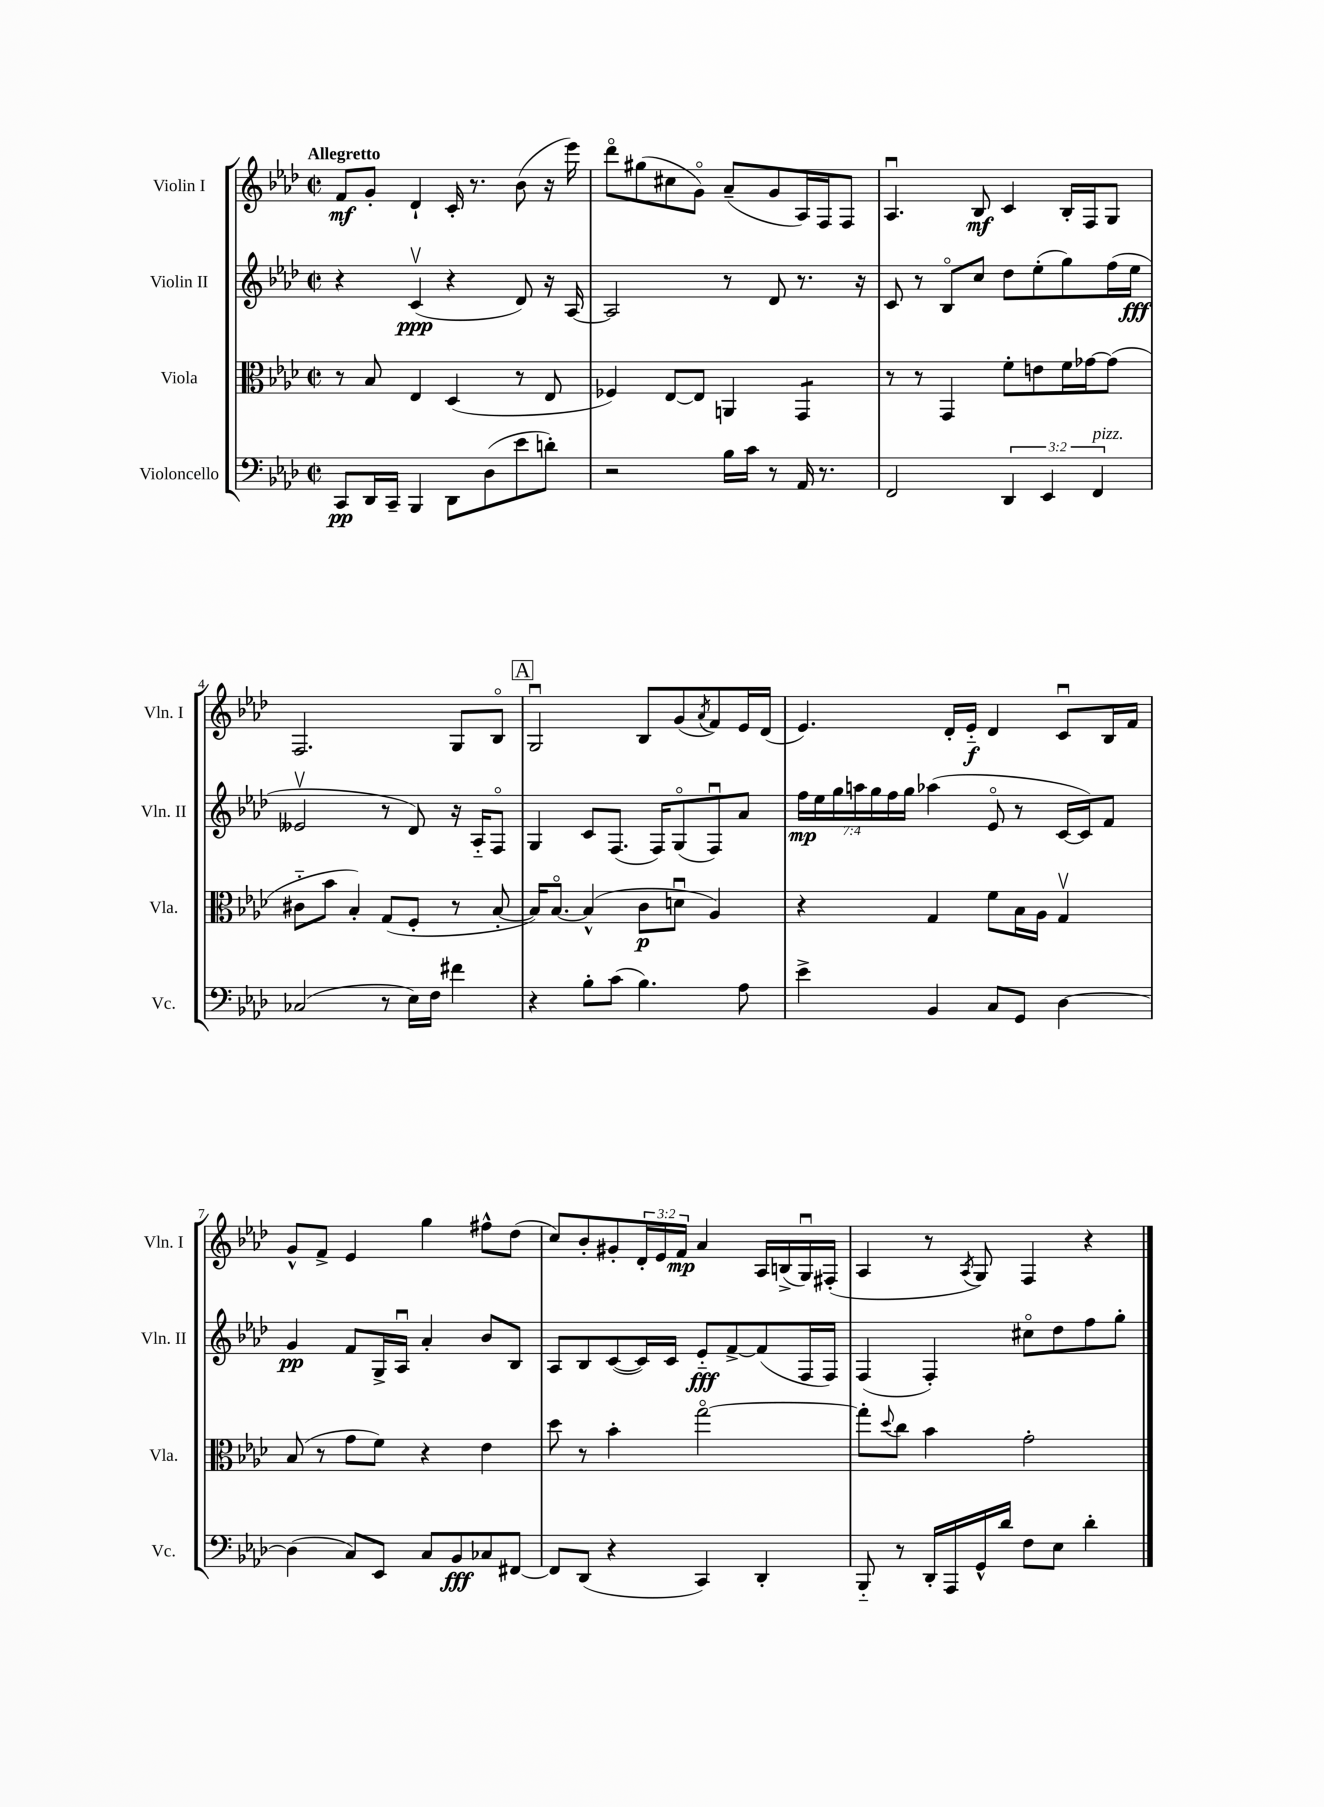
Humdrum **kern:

**kern	**dynam	**kern	**dynam	**kern	**dynam	**kern	**dynam
*part4	*part4	*part3	*part3	*part2	*part2	*part1	*part1
*staff4	*staff4	*staff3	*staff3	*staff2	*staff2	*staff1	*staff1
*I"Violoncello	*	*I"Viola	*	*I"Violin II	*	*I"Violin I	*
*I'Vc.	*	*I'Vla.	*	*I'Vln. II	*	*I'Vln. I	*
*clefF4	*	*clefC3	*	*clefG2	*	*clefG2	*
*k[b-e-a-d-]	*	*k[b-e-a-d-]	*	*k[b-e-a-d-]	*	*k[b-e-a-d-]	*
*M2/2	*	*M2/2	*	*M2/2	*	*M2/2	*
*met(c|)	*	*met(c|)	*	*met(c|)	*	*met(c|)	*
=1	=1	=1	=1	=1	=1	=1	=1
!	!	!	!	!	!	!LO:TX:a:B:t=Allegretto	!
8CC/L	pp	8r	.	4r	.	8f/L	mf
16DD-/L	.	8B-/	.	.	.	8g'/J	.
16CC~/JJ	.	.	.	.	.	.	.
4BBB-/	.	4E-/	.	(4cv/	ppp	4d-`/	.
8DD-\L	.	(4D-/	.	4r	.	16c'/	.
.	.	.	.	.	.	8.r	.
(8D-\	.	.	.	.	.	.	.
8e-\	.	8r	.	8d-/)	.	(8b-\	.
8dn'\J)	.	8E-/	.	16r	.	16r	.
.	.	.	.	[16A-/	.	16eee-\)	.
=2	=2	=2	=2	=2	=2	=2	=2
2r	.	4F-X/)	.	2A-/]	.	8ddd-\L	.
.	.	.	.	.	.	(8gg#X\	.
.	.	[8E-/L	.	.	.	8cc#X\	.
.	.	8E-/J]	.	.	.	8g\J)	.
16B-\LL	.	4AAn/	.	8r	.	(8a-~/L	.
16c\JJ	.	.	.	.	.	.	.
8r	.	.	.	8d-/	.	8g/	.
*	*	*tremolo	*	*	*	*	*
16AA-/	.	8GG/L	.	8.r	.	16A-/L)	.
8.r	.	.	.	.	.	16F/J	.
.	.	8GG/J	.	.	.	8F/J	.
*	*	*Xtremolo	*	*	*	*	*
.	.	.	.	16r	.	.	.
=3	=3	=3	=3	=3	=3	=3	=3
2FF/	.	8r	.	8c/	.	4.A-u/	.
.	.	8r	.	8r	.	.	.
.	.	4GG/	.	8B-/L	.	.	.
.	.	.	.	8cc/J	.	8B-/	mf
6DD-/	.	8f'\L	.	8dd-\L	.	4c/	.
.	.	8en\	.	(8ee-'\	.	.	.
6EE-/	.	.	.	.	.	.	.
.	.	16f\L	.	8gg\)	.	16B-'/LL	.
.	.	[16g-X\J	.	.	.	16F/J	.
!LO:TX:a:i:t=pizz.	!	!	!	!	!	!	!
6FF/	.	.	.	.	.	.	.
.	.	(8g-\J]	.	(16ff\L	.	8G/J	.
.	.	.	.	16ee-\JJ	fff	.	.
!!LO:LB:g=z
=4	=4	=4	=4	=4	=4	=4	=4
(2C-X/	.	8c#X\L	.	2e--Xv/	.	2.F/	.
.	.	8b-\J	.	.	.	.	.
.	.	4B-'/)	.	.	.	.	.
8r	.	(8G/L	.	8r	.	.	.
16E-\LL)	.	8F'/J	.	8d-/)	.	.	.
16F\JJ	.	.	.	.	.	.	.
4f#X\	.	8r	.	16r	.	8G/L	.
.	.	.	.	16A-/KL	.	.	.
.	.	[8B-'/	.	8F/J	.	8B-/J	.
!!LO:REH:place=s1:t=A
=5	=5	=5	=5	=5	=5	=5	=5
4r	.	16B-/KL])	.	4G/	.	2Gu/	.
.	.	[8.B-/J	.	.	.	.	.
8B-'\L	.	(4B-^^/]	.	8c/L	.	.	.
(8c\J	.	.	.	(8.F/J	.	.	.
4.B-\)	.	8c\L	p	.	.	8B-/L	.
.	.	.	.	16F/KL)	.	.	.
.	.	8dnu\J	.	(8G/	.	(8g/	.
.	.	.	.	.	.	8qa-/	.
.	.	4A-/)	.	8Fu/)	.	8f/)	.
8A-\	.	.	.	8a-/J	.	16e-/L	.
.	.	.	.	.	.	(16d-/JJ	.
=6	=6	=6	=6	=6	=6	=6	=6
4e-^\	.	4r	.	28ff\LL	mp	4.e-/)	.
.	.	.	.	28ee-\	.	.	.
.	.	.	.	28gg\	.	.	.
.	.	.	.	28aan\	.	.	.
.	.	.	.	28gg\	.	.	.
.	.	.	.	28ff\	.	.	.
.	.	.	.	28gg\JJ	.	.	.
4BB-/	.	4G/	.	(4aa-X\	.	.	.
.	.	.	.	.	.	16d-'/LL	.
.	.	.	.	.	.	16e-/JJ	f
8C/L	.	8f\L	.	8e-/	.	4d-/	.
8GG/J	.	16B-\L	.	8r	.	.	.
.	.	16A-\JJ	.	.	.	.	.
[4D-\	.	4Gv/	.	[16c/LL	.	8cu/L	.
.	.	.	.	16c/J])	.	.	.
.	.	.	.	8f/J	.	16B-/L	.
.	.	.	.	.	.	16f/JJ	.
!!LO:LB:g=z
=7	=7	=7	=7	=7	=7	=7	=7
(4D-\]	.	(8B-/	.	4g/	pp	8g^^/L	.
.	.	8r	.	.	.	8f^/J	.
8C/L)	.	8g\L	.	8f/L	.	4e-/	.
8EE-/J	.	8f\J)	.	16G^/L	.	.	.
.	.	.	.	16A-u/JJ	.	.	.
8C/L	.	4r	.	4a-'/	.	4gg\	.
8BB-/	fff	.	.	.	.	.	.
8C-X/	.	4e-\	.	8b-/L	.	8ff#X^^\L	.
[8FF#X/J	.	.	.	8B-/J	.	(8dd-\J	.
=8	=8	=8	=8	=8	=8	=8	=8
8FF#/L]	.	8dd-\	.	8A-/L	.	8cc/L)	.
(8DD-/J	.	8r	.	8B-/	.	8b-'/	.
4r	.	4b-'\	.	([8c/	.	8g#X'/	.
.	.	.	.	16c/L])	.	24d-'/L	.
.	.	.	.	.	.	24e-/	.
.	.	.	.	16c/JJ	.	.	.
.	.	.	.	.	.	24f/JJ	mp
4CC/)	.	[2gg\	.	8e-/L	fff	4a-/	.
.	.	.	.	[8f^/	.	.	.
4DD-'/	.	.	.	(8f/]	.	16A-/LL	.
.	.	.	.	.	.	(16Bn^/	.
.	.	.	.	16F/L	.	16Gu/)	.
.	.	.	.	16F/JJ)	.	(16F#X'/JJ	.
=9	=9	=9	=9	=9	=9	=9	=9
8BBB-/	.	8gg'\L]	.	(4F/	.	4A-/	.
.	.	8qqdd-/	.	.	.	.	.
8r	.	8cc\J	.	.	.	.	.
16DD-'/LL	.	4b-\	.	4F'/)	.	8r	.
16AAA-/	.	.	.	.	.	.	.
.	.	.	.	.	.	8qA-/	.
16GG^^/	.	.	.	.	.	8G/)	.
16d-/JJ	.	.	.	.	.	.	.
8F\L	.	2g'\	.	8cc#X\L	.	4F/	.
8E-\J	.	.	.	8dd-\	.	.	.
4d-'\	.	.	.	8ff\	.	4r	.
.	.	.	.	8gg'\J	.	.	.
==	==	==	==	==	==	==	==
*-	*-	*-	*-	*-	*-	*-	*-
